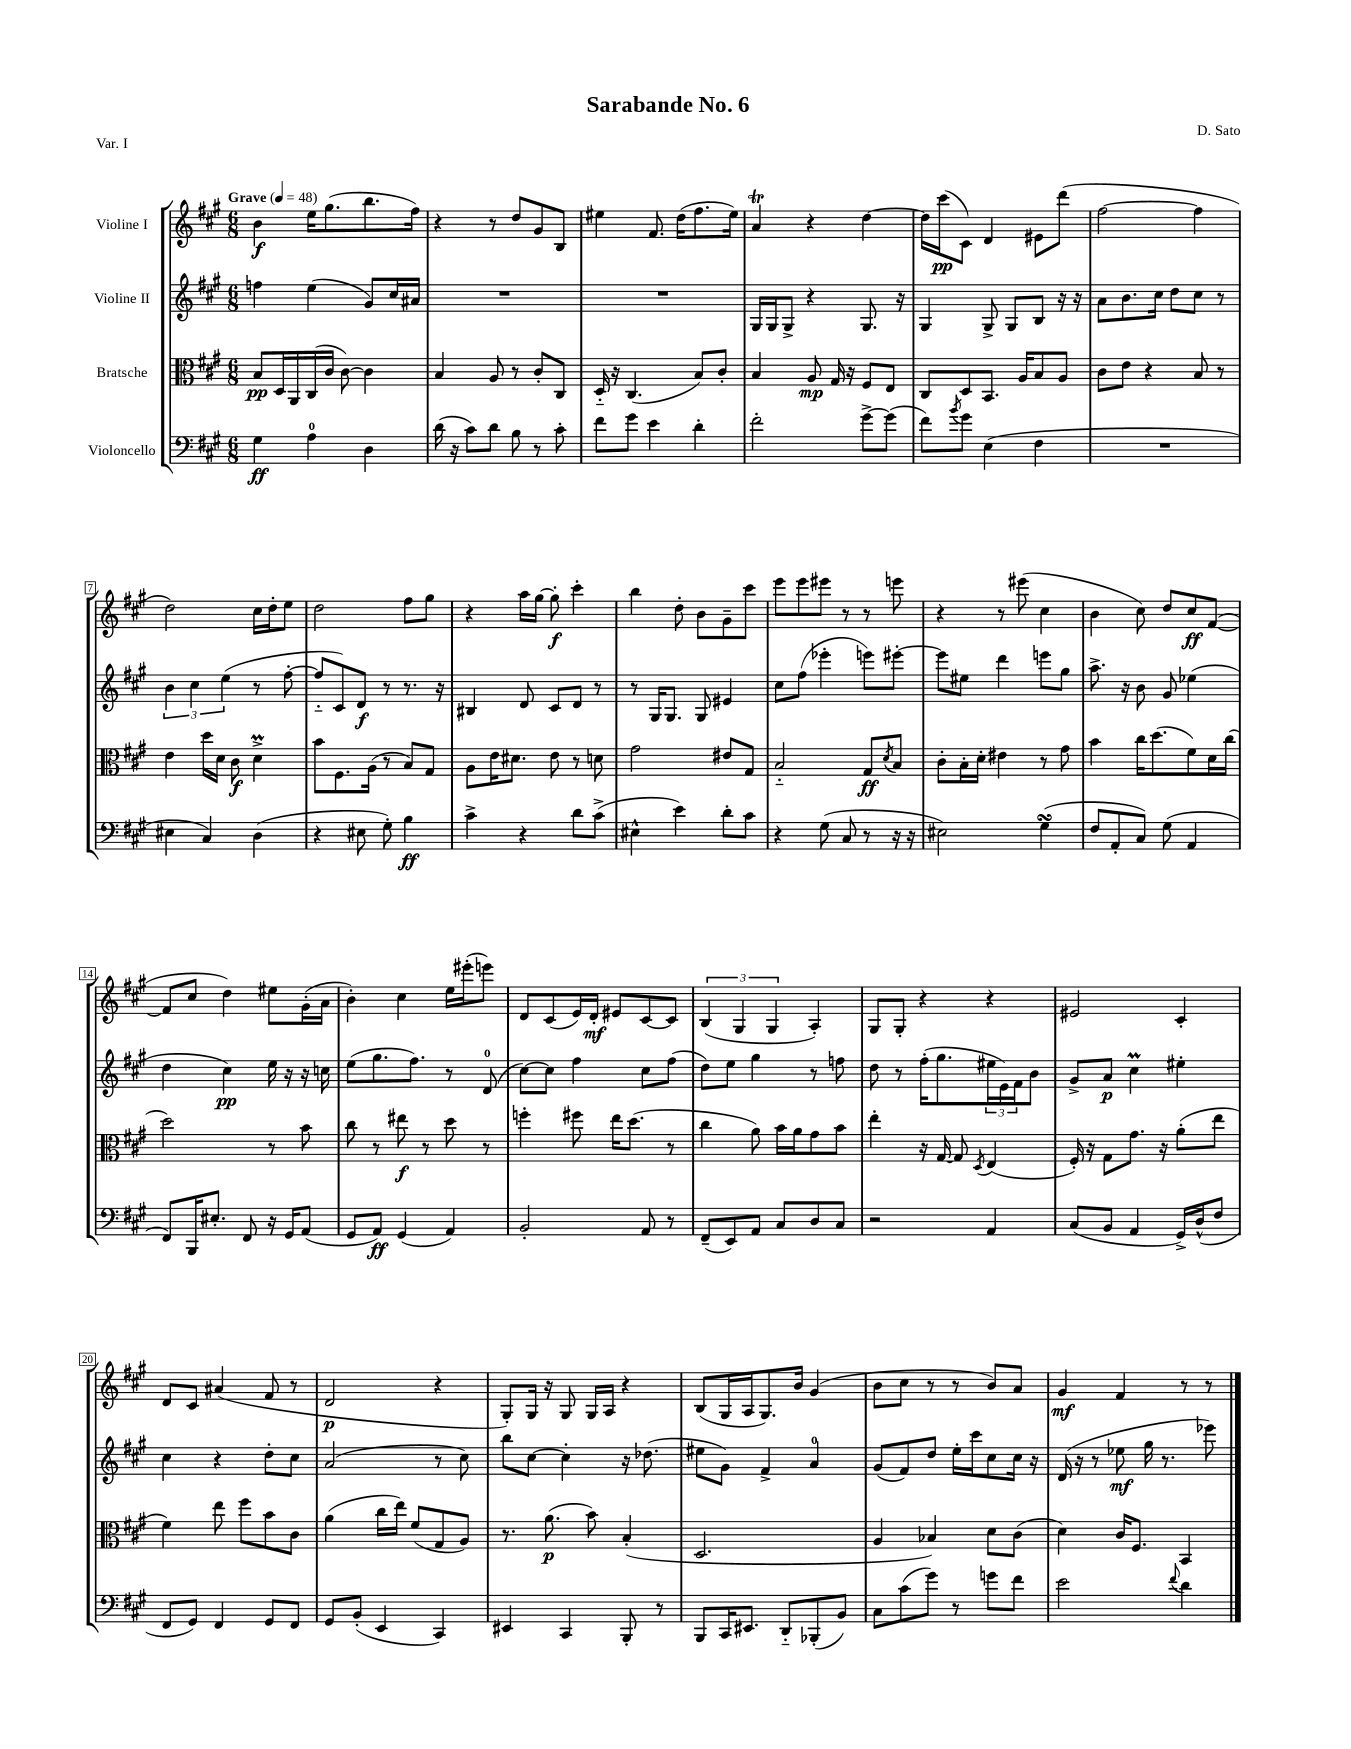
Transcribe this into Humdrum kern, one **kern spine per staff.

**kern	**kern	**kern	**kern
*staff4	*staff3	*staff2	*staff1
*clefF4	*clefC3	*clefG2	*clefG2
*k[f#c#g#]	*k[f#c#g#]	*k[f#c#g#]	*k[f#c#g#]
*M6/8	*M6/8	*M6/8	*M6/8
*MM48	*MM48	*MM48	*MM48
4G#	8B	4ff	4b
.	16D	.	.
.	16AA	.	.
4A	(16C#	(4ee	16ee
.	16c#	.	(8.gg#
.	[8c#)	.	.
4D	4c#]	8g#)	8.bb
.	.	16cc#	.
.	.	16a#	16ff#)
=	=	=	=
(16d	4B	2.r	4r
16r	.	.	.
8c#)	.	.	.
8d	8A	.	8r
8B	8r	.	8dd
8r	8c#'	.	8g#
8c#'	8C#	.	8B
=	=	=	=
8f#	16D'~	2.r	4ee#
.	16r	.	.
8g#	(4.C#	.	.
4e	.	.	8.f#
.	.	.	(16dd
4d'	8B)	.	8.ff#
.	8c#'	.	.
.	.	.	16ee#)
=	=	=	=
2f#'	4B	16G#	4a
.	.	16G#	.
.	.	8G#^	.
.	8A	4r	4r
.	16G#	.	.
.	16r	.	.
[8g#^	8F#	8.G#	[4dd
(8g#]	8E	.	.
.	.	16r	.
=	=	=	=
8f#)	8C#	4G#	16dd]
.	.	.	(16ccc#
8qb	.	.	.
8g#	8D	.	8c#)
(4E	8.BB	8G#^	4d
.	.	8G#	.
.	16A	.	.
4F#	8B	8B	8e#
.	8A	16r	(8ddd
.	.	16r	.
=	=	=	=
2.r	8c#	8a	[2ff#
.	8e	8.b	.
.	4r	.	.
.	.	16cc#	.
.	.	8dd	.
.	8B	8cc#	4ff#]
.	8r	8r	.
=	=	=	=
4E#	4e	6b	2dd)
.	.	6cc#	.
4C#)	16dd	.	.
.	16d	.	.
.	.	(6ee	.
.	8c#	.	.
(4D	4d^	8r	16cc#
.	.	.	16dd'
.	.	[8ff#'	8ee
=	=	=	=
4r	8b	8ff#'~]	2dd
.	8.F#	8c#)	.
8E#	.	8d	.
.	(16A	.	.
8G#')	8r	8r	.
4B	8B)	8.r	8ff#
.	8G#	.	8gg#
.	.	16r	.
=	=	=	=
4c#^	8A	4B#	4r
.	16e	.	.
.	8.d#	.	.
4r	.	8d	16aa
.	.	.	[16gg#
.	8e	8c#	8gg#']
8d	8r	8d	4ccc#'
(8c#^	8d	8r	.
=	=	=	=
4E#^^	2g#	8r	4bb
.	.	16G#	.
.	.	8.G#	.
4e)	.	.	8dd'
.	.	8G#	8b
8d'	8e#	4e#	8g#~
8c#	8G#	.	8ccc#
=	=	=	=
4r	2B'~	8cc#	8eee
.	.	(8ff#	8eee
(8G#	.	4eee-'	8eee#
8C#	.	.	8r
8r	8G#	8eee)	8r
.	8qd	.	.
16r	8B	[8eee#'	8eee
16r	.	.	.
=	=	=	=
2E#)	8c#'	8eee#]	4r
.	16B'	8ee#	.
.	16d'	.	.
.	4e#	4ddd	8r
.	.	.	(8eee#
(4G#	8r	8eee	4cc#
.	8g#	8gg#	.
=	=	=	=
8F#	4b	8.aa^	4b
8AA'	.	.	.
.	.	16r	.
8C#)	16cc#	8b	8cc#)
.	(8.dd	.	.
(8G#	.	8g#	8dd
4AA	8f#)	(4ee-	8cc#
.	16d	.	([8f#
.	(16cc#	.	.
=	=	=	=
8FF#)	2dd)	4dd	8f#]
16BBB	.	.	8cc#
8.E#'	.	.	.
.	.	4cc#)	4dd)
8FF#	.	.	.
16r	8r	16ee	8ee#
16GG#	.	16r	.
(8AA	8b	16r	(16g#'
.	.	16cc	16a
=	=	=	=
8GG#	8cc#	(8ee	4b')
8AA)	8r	8.gg#	.
(4GG#	8ee#	.	4cc#
.	.	8.ff#)	.
.	8r	.	.
4AA)	8dd	8r	16ee
.	.	.	(16eee#'
.	8r	(8d	8eee)
=	=	=	=
2BB'	4ff'	[8cc#)	8d
.	.	8cc#]	(8c#
.	8ff#	4ff#	16e)
.	.	.	16d'
.	16ee	.	8e#
.	(8.dd	.	.
8AA	.	8cc#	[8c#
8r	8r	(8ff#	8c#]
=	=	=	=
(8FF#~	4cc#	8dd)	(6B
8EE)	.	8ee	.
.	.	.	6G#
8AA	8a)	4gg#	.
.	.	.	6G#
8C#	16b	.	.
.	16a	.	.
8D	8g#	8r	4A')
8C#	8b	8ff	.
=	=	=	=
2r	4ee'	8dd	8G#
.	.	8r	8G#'
.	16r	(16ff#'	4r
.	[16G#	8.gg#	.
.	8G#]	.	.
.	8qD	.	.
4AA	(4E	24ee#	4r
.	.	24e)	.
.	.	24f#	.
.	.	8b	.
=	=	=	=
(8C#	16F#')	8g#^	2e#
.	16r	.	.
8BB	8G#	8a	.
4AA	8.g#	4cc#	.
.	16r	.	.
16GG#^)	(8a'	4ee#'	4c#'
(16D^^	.	.	.
8F#	8ee	.	.
=	=	=	=
8FF#	4f#)	4cc#	8d
8GG#)	.	.	8c#
4FF#	8ee	4r	(4a#
.	8ff#	.	.
8GG#	8b	8dd'	8f#
8FF#	8c#	8cc#	8r
=	=	=	=
8GG#	(4a	(2a	2d
(8BB'	.	.	.
4EE	16cc#	.	.
.	16ee)	.	.
.	(8f#	.	.
4CC#)	8G#	8r	4r
.	8A)	8cc#)	.
=	=	=	=
4EE#	8.r	8bb	8G#')
.	.	[8cc#	16G#
.	(8.a	.	16r
4CC#	.	4cc#']	8G#
.	8b)	.	16G#
.	.	.	16A
8BBB'	(4B'	16r	4r
.	.	(8.dd-	.
8r	.	.	.
=	=	=	=
8BBB	2.D	8ee#	(8B
16CC#	.	8g#)	16G#
8.EE#	.	.	16A
.	.	4f#^	8.G#)
8DD'~	.	.	.
.	.	.	16b
(8BBB-'	.	4a	(4g#
8BB)	.	.	.
=	=	=	=
8C#	4A	(8g#	8b
(8c#	.	8f#)	8cc#
8g#)	4B-)	8dd	8r
8r	.	16ee'	8r
.	.	16ccc#	.
8g	8d	8cc#	8b)
8f#	(8c#	16cc#	8a
.	.	16r	.
=	=	=	=
2e	4d)	(16d	4g#
.	.	16r	.
.	.	8r	.
.	16c#	8ee-	4f#
.	8.F#	.	.
.	.	16gg#	.
.	.	8.r	.
8qqf#	.	.	.
4d	4BB	.	8r
.	.	8eee-)	8r
==	==	==	==
*-	*-	*-	*-
